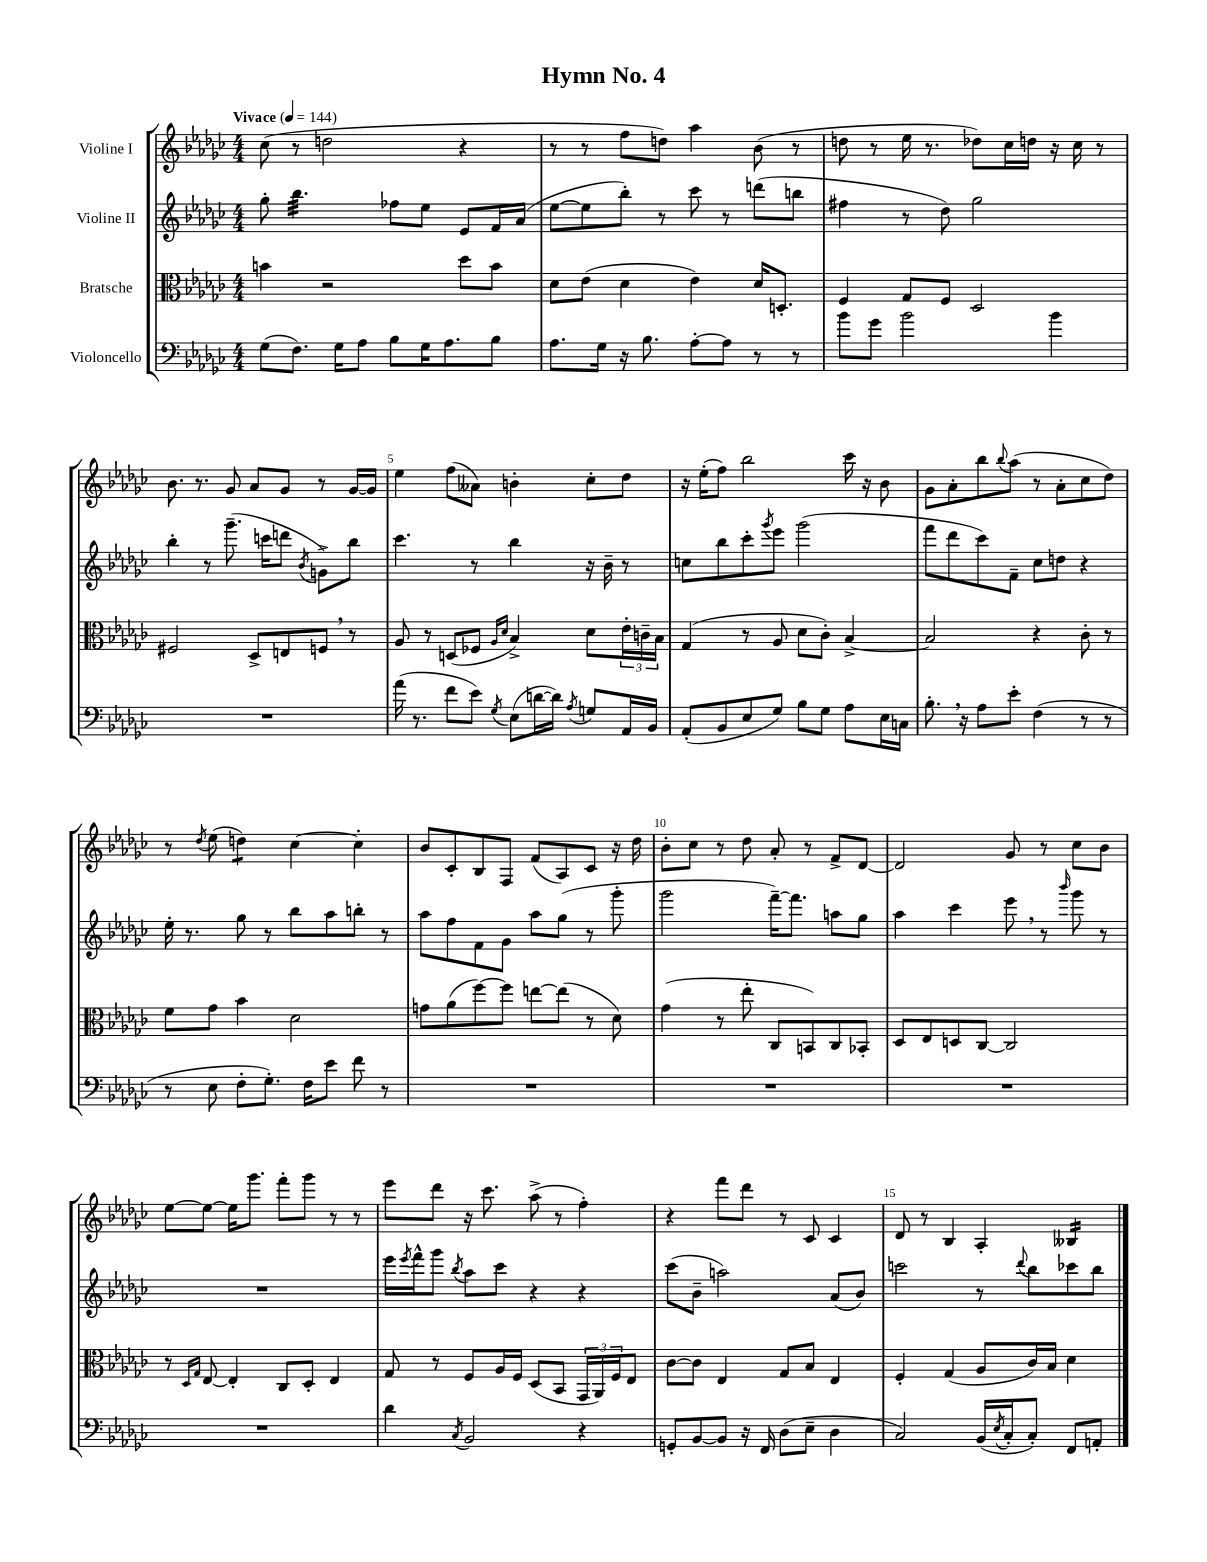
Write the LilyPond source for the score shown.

\header { title = "Hymn No. 4" }
<<
\new StaffGroup <<
\new Staff = "s0" \with { instrumentName = "Violine I" } {
    \clef treble \key ges \major \numericTimeSignature \time 4/4 \tempo "Vivace" 4 = 144
    ces''8( r8 d''2 r4 |
    r8 r8 f''8 d''8) aes''4 bes'8( r8 |
    d''8 r8 ees''16 r8. des''8) ces''16 d''16 r16 ces''16 r8 |
    bes'8. r8. ges'8 aes'8 ges'8 r8 ges'16~ ges'16 |
    ees''4 f''8( aeses'8) b'4-. ces''8-. des''8 |
    r16 ees''16-.( f''8) bes''2 ces'''16 r16 bes'8 |
    ges'8 aes'8-. bes''8 \appoggiatura { bes''8 } aes''8( r8 aes'8-. ces''8 des''8) |
    r8 \acciaccatura { des''8 } ees''8( d''4:8) ces''4~ ces''4-. |
    bes'8 ces'8-. bes8 f8 f'8( aes8) ces'8 r16 des''16 |
    bes'8-. ces''8 r8 des''8 aes'8-. r8 f'8-> des'8~ |
    des'2 ges'8 r8 ces''8 bes'8 |
    ees''8~ ees''8~ ees''16 ges'''8. f'''8-. ges'''8 r8 r8 |
    ees'''8 des'''8 r16 ces'''8. aes''8->( r8 f''4-.) |
    r4 f'''8 des'''8 r8 ces'8 ces'4 |
    des'8 r8 bes4 aes4-. beses4:16 \bar "|." |
}
\new Staff = "s1" \with { instrumentName = "Violine II" } {
    \clef treble \key ges \major \numericTimeSignature \time 4/4
    ges''8-. bes''4.:32 fes''8 ees''8 ees'8 f'16 aes'16( |
    ees''8~ ees''8 bes''8-.) r8 ces'''8 r8 d'''8( b''8 |
    fis''4 r8 des''8) ges''2 |
    bes''4-. r8 ges'''8.--( c'''16 d'''8 \acciaccatura { bes'8 } g'8->) bes''8 |
    ces'''4. r8 bes''4 r16 bes'16-- r8 |
    c''8 bes''8 ces'''8-. \acciaccatura { ges'''8 } ees'''8 ges'''2( |
    f'''8 des'''8 ces'''8) f'8-- ces''8 d''8 r4 |
    ees''16-. r8. ges''8 r8 bes''8 aes''8 b''8-. r8 |
    aes''8 f''8 f'8 ges'8 aes''8 ges''8( r8 ges'''8-. |
    ges'''2 f'''16~--) f'''8. a''8 ges''8 |
    aes''4 ces'''4 ees'''8 \breathe r8 \grace { bes'''16 } ges'''8 r8 |
    R1 |
    ees'''16 \acciaccatura { ees'''8 } f'''16-^ ges'''8 \acciaccatura { bes''8 } aes''8 ces'''8 r4 r4 |
    ces'''8( bes'8-- a''2) aes'8( bes'8) |
    c'''2 r8 \appoggiatura { des'''8 } bes''8 ces'''8 bes''8 \bar "|." |
}
\new Staff = "s2" \with { instrumentName = "Bratsche" } {
    \clef alto \key ges \major \numericTimeSignature \time 4/4
    b'4 r2 des''8 b'8 |
    des'8 ees'8( des'4 ees'4) des'16 d8.-. |
    f4 ges8 f8 des2 |
    fis2 des8-> e8 f8 \breathe r8 |
    aes8 r8 d8( fes8 \grace { aes16 des'16 } bes4->) des'8 \tuplet 3/2 { ees'16-. c'16-- bes16 } |
    ges4( r8 aes8 des'8 ces'8-.) bes4~-> |
    bes2 r4 ces'8-. r8 |
    f'8 ges'8 bes'4 des'2 |
    g'8 aes'8( f''8~) f''8 e''8~ e''8( r8 des'8) |
    ges'4( r8 ees''8-. ces8 b,8) ces8 bes,8-. |
    des8 ees8 d8 ces8~ ces2 |
    r8 \grace { des16 ges16 } ees8~ ees4-. ces8 des8-. ees4 |
    ges8 r8 f8 aes16 f16 des8( bes,8 \tuplet 3/2 { ges,16 aes,16) f16 } ees8 |
    ces'8~ ces'8 ees4 ges8 bes8 ees4 |
    f4-. ges4( aes8 ces'16) bes16 des'4 \bar "|." |
}
\new Staff = "s3" \with { instrumentName = "Violoncello" } {
    \clef bass \key ges \major \numericTimeSignature \time 4/4
    ges8( f8.) ges16 aes8 bes8 ges16 aes8. bes8 |
    aes8. ges16 r16 bes8. aes8~-. aes8 r8 r8 |
    bes'8 ges'8 bes'2 bes'4 |
    R1 |
    aes'16( r8. f'8 ees'8) \acciaccatura { ges8 } ees8( d'16~ d'16) \acciaccatura { aes8 } g8 aes,16 bes,16 |
    aes,8-.( bes,8 ees8 ges8) bes8 ges8 aes8 ees16 c16 |
    bes8.-. \breathe r16 aes8 ees'8-. f4( r8 r8 |
    r8 ees8 f8-. ges8.-.) f16 ees'8 f'8 r8 |
    R1 |
    R1 |
    R1 |
    R1 |
    des'4 \acciaccatura { ces8 } bes,2 r4 |
    g,8-. bes,8~ bes,8 r16 f,16 des8( ees8-- des4 |
    ces2) bes,16( \acciaccatura { ees8 } ces16-. ces8-.) f,8 a,8-. \bar "|." |
}
>>
>>
\layout { \context { \Score \override BarNumber.break-visibility = ##(#f #t #t) barNumberVisibility = #(every-nth-bar-number-visible 5) } }
